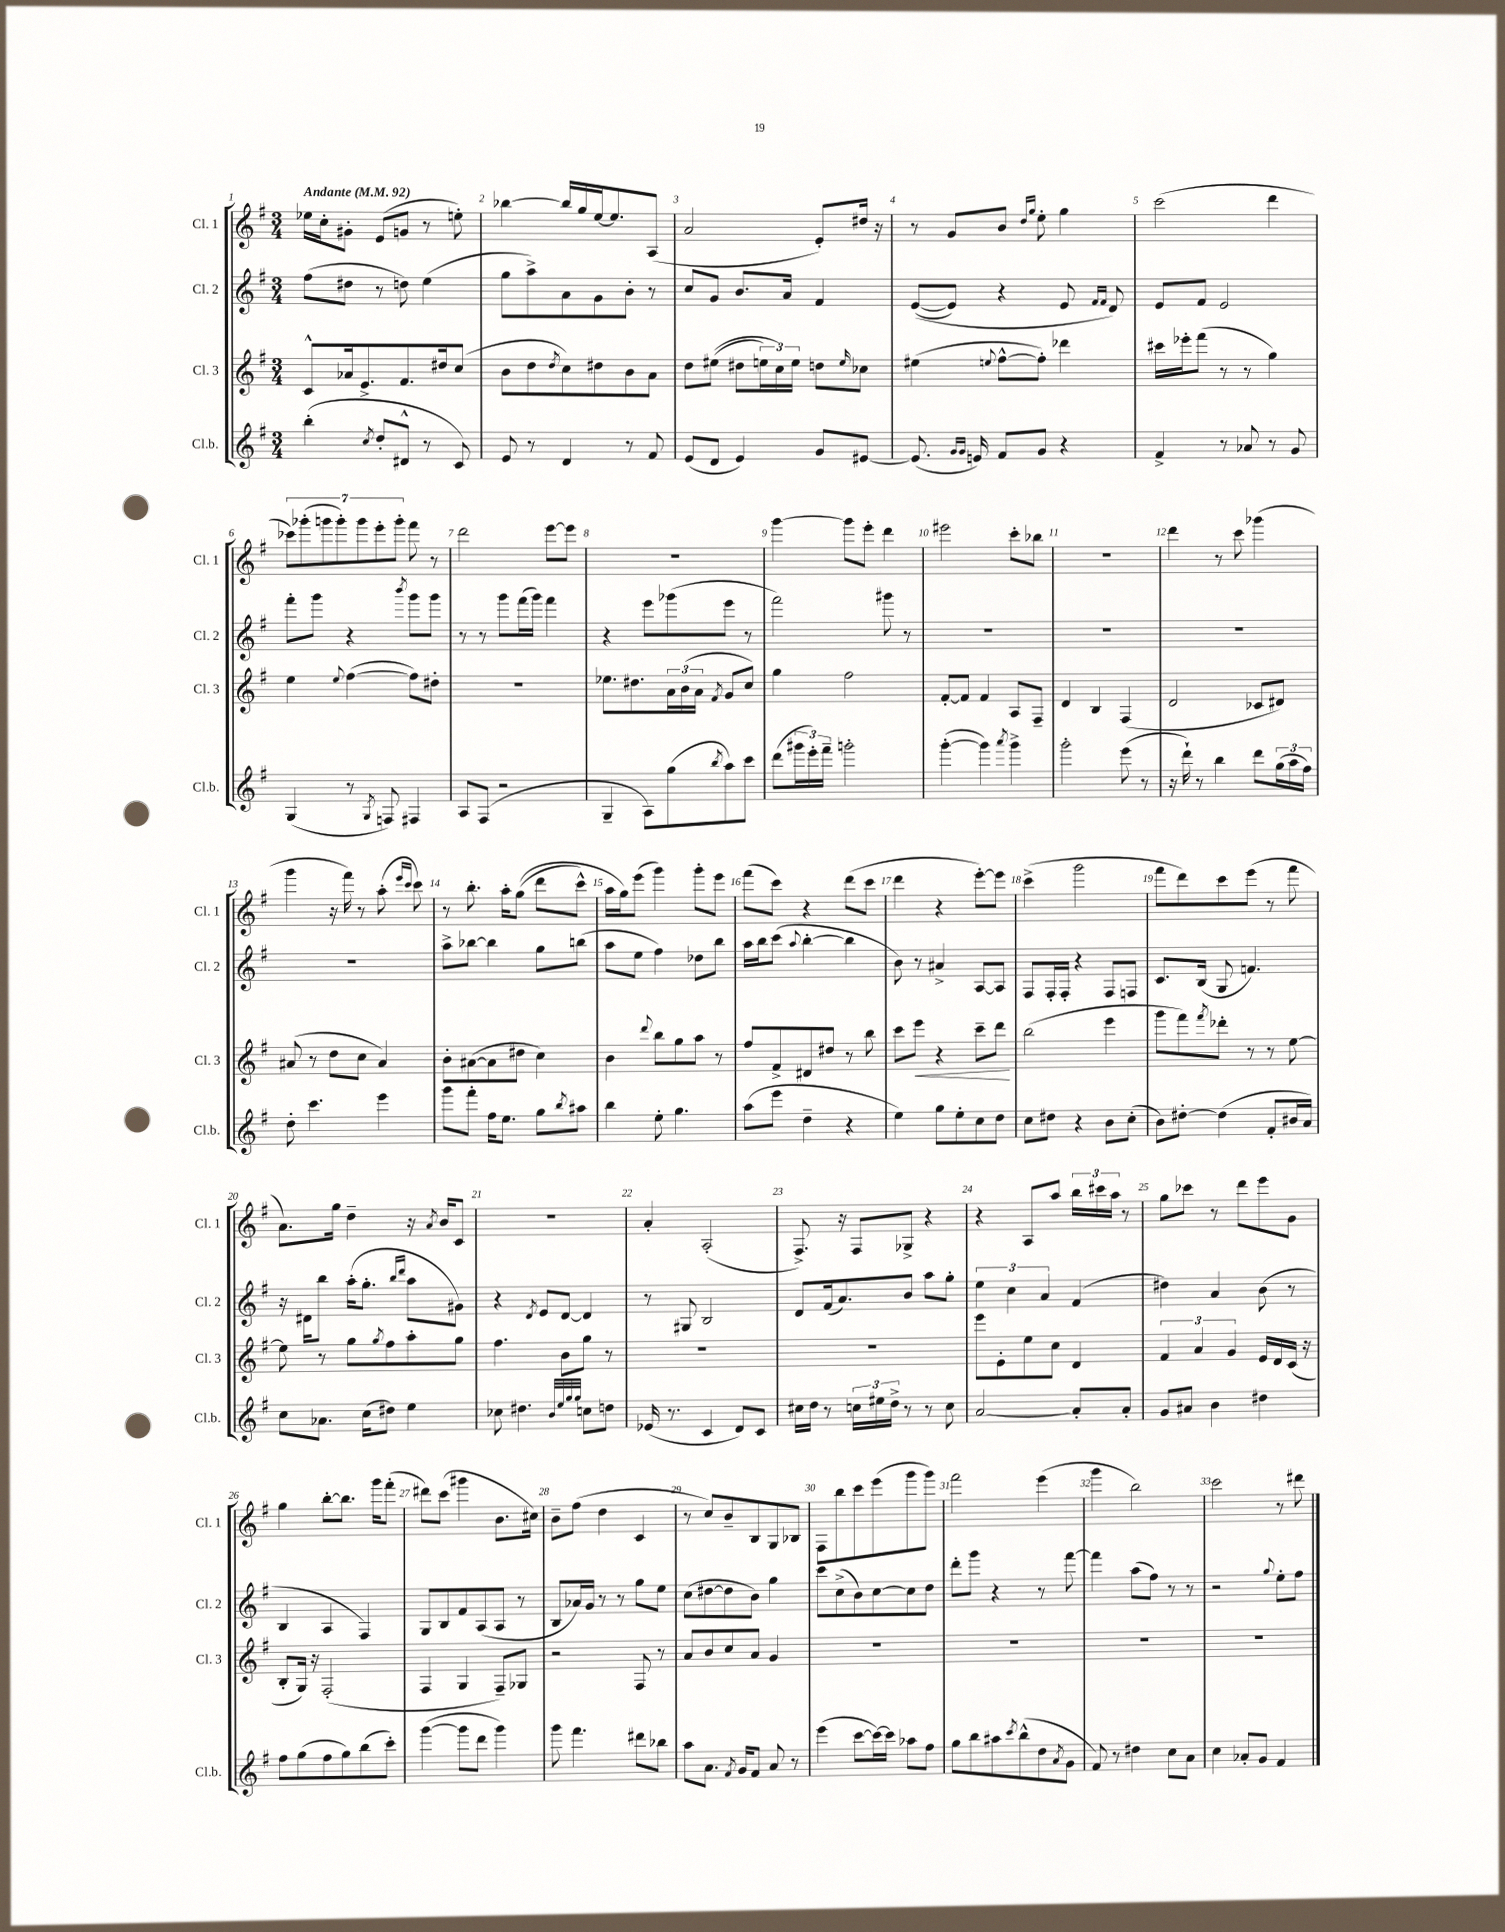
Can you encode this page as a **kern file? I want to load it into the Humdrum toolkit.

**kern	**kern	**dynam	**kern	**kern
*part4	*part3	*part3	*part2	*part1
*staff4	*staff3	*staff3	*staff2	*staff1
*I"Cl.b.	*I"Cl. 3	*	*I"Cl. 2	*I"Cl. 1
*I'Cl.b.	*I'Cl. 3	*	*I'Cl. 2	*I'Cl. 1
*clefG2	*clefG2	*	*clefG2	*clefG2
*k[f#]	*k[f#]	*	*k[f#]	*k[f#]
*M3/4	*M3/4	*	*M3/4	*M3/4
*MM92	*MM92	*	*MM92	*MM92
=1	=1	=1	=1	=1
!	!	!	!	!LO:TX:a:B:t=Andante
(4bb'\	8c^^/L	.	(8ff#\L	16ee-X\LL
.	.	.	.	16cc'\J
.	16a-X/k	.	8dd#X\J	8g#X'\J
.	8.e^/	.	.	.
8qcc/	.	.	.	.
8dd'/L	.	.	8r	(8e/L
8d#X^^/J	8.f#/	.	8ddn\)	8gn/J
8r	.	.	(4ee\	8r
.	16dd#X/k	.	.	.
8c/)	(8cc/J	.	.	8een'\)
=2	=2	=2	=2	=2
8e/	8b\L	.	8gg\L	[4bb-X\
8r	8dd\	.	8aa^\)	.
.	8qdd/	.	.	.
4d/	8cc\)	.	8a\	16bb-/LL]
.	.	.	.	16gg/
.	8dd#X\	.	8g\	[16ee/J
.	.	.	.	8.ee/]
8r	8b\	.	8b'\J	.
8f#/	8a\J	.	8r	(8A/J
=3	=3	=3	=3	=3
(8e/L	8dd\L	.	8cc/L	2a/
8d/J	((8ee#X\J	.	8g/J	.
4e/)	8dd#X\L	.	8.b/L	.
.	24een\L)	.	.	.
.	24cc\)	.	.	.
.	.	.	16a/Jk	.
.	24ee\JJ	.	.	.
8g/L	8ddn\L	.	4f#/	8e'/L)
.	16qqee/	.	.	.
[8e#X/J	8cc-X\J	.	.	16dd#X/Jk
.	.	.	.	16r
=4	=4	=4	=4	=4
(8.e#/]	(4ee#X\	.	(([8e/L	8r
.	.	.	8e/J])	8g/L
16qqg/LL	.	.	.	.
16qqg/JJ	.	.	.	.
16en/)	.	.	.	.
.	8qqeen/	.	.	.
8f#/L	[8ff#^^\L	.	4r	8b/J
.	.	.	.	16qqdd/LL
.	.	.	.	16qqgg/JJ
8g/J	8ff#'\J])	.	.	8ee'\
4r	4ddd-X\	.	8e/	4gg\
.	.	.	16qqf#/LL	.
.	.	.	16qqf#/JJ	.
.	.	.	8d/)	.
=5	=5	=5	=5	=5
4f#^/	16ccc#X\LL	.	8e/L	(2ccc\
.	16eee-X'\J	.	.	.
.	(8fff#\J	.	8f#/J	.
8r	8r	.	2e/	.
8a-X/	8r	.	.	.
8r	4gg\)	.	.	4ddd\
8g/	.	.	.	.
!!LO:LB:g=z
=6	=6	=6	=6	=6
(4G/	4ee\	.	8fff#'\L	14ccc-X\L)
.	.	.	.	(14ggg-X'\
.	.	.	8ggg\J	.
.	.	.	.	14gggn\
.	.	.	.	14ggg'\)
.	8qqee/	.	.	.
8r	([4ff#\	.	4r	.
.	.	.	.	14ggg\
.	.	.	.	14eee'\
8qG/	.	.	.	.
8Fn/)	.	.	.	.
.	.	.	.	14ggg'\J
.	.	.	8qbbb/	.
4F#X/	8ff#\L])	.	8ggg\L	8fff#\
.	8dd#X'\J	.	8ggg\J	8r
=7	=7	=7	=7	=7
8A/L	2.r	.	8r	2ddd\
(8F#/J	.	.	8r	.
2r	.	.	8ggg\L	.
.	.	.	(16fff#\L	.
.	.	.	16ggg\JJ)	.
.	.	.	4fff#\	[8eee\L
.	.	.	.	8eee\J]
=8	=8	=8	=8	=8
4G~/	8.ee-X\L	.	4r	2.r
.	8.dd#X\	.	.	.
8A\L)	.	.	8eee\L	.
(8gg\	24a\L	.	(8ggg-X\	.
.	(24b\	.	.	.
.	24a\JJ	.	.	.
8qbb/	8qf#/	.	.	.
8aa\)	8g/L	.	8eee\J	.
8ccc\J	8cc/J)	.	8r	.
=9	=9	=9	=9	=9
(8ddd\L	4gg\	.	2fff#\)	[4ggg\
24ggg#X\L	.	.	.	.
24eee'\)	.	.	.	.
24fff#~\JJ	.	.	.	.
2gggn'\	2ff#\	.	.	8ggg\L]
.	.	.	.	8eee'\J
.	.	.	8ggg#X\	4ddd\
.	.	.	8r	.
=10	=10	=10	=10	=10
([4ggg'\	[8f#'/L	.	2.r	2eee#X\
.	8f#/J]	.	.	.
4ggg\])	4f#/	.	.	.
8qaaa/	.	.	.	.
4ggg^\	8A/L	.	.	8ccc'\L
.	8F#~/J	.	.	8bb-X\J
=11	=11	=11	=11	=11
2ggg'\	4d/	.	2.r	2.r
.	4B/	.	.	.
(8eee\	(4F#/	.	.	.
8r	.	.	.	.
=12	=12	=12	=12	=12
16r	2d/	.	2.r	4ddd\
16ddd`\)	.	.	.	.
8r	.	.	.	.
4bb\	.	.	.	8r
.	.	.	.	8ccc\
8ddd\L	8c-X/L	.	.	(4ggg-X\
(24gg\L	8d#X/J)	.	.	.
24aa\	.	.	.	.
24ff#\JJ)	.	.	.	.
!!LO:LB:g=z
=13	=13	=13	=13	=13
8dd'\	(8a#X/	.	2.r	4ggg\
4.ccc\	8r	.	.	.
.	8dd\L	.	.	16r
.	.	.	.	16fff#\)
.	8cc\J	.	.	8r
4eee\	4a#/)	.	.	(8aa'\
.	.	.	.	16qqeee/LL
.	.	.	.	16qqccc/JJ
.	.	.	.	8ccc\)
=14	=14	=14	=14	=14
8ggg\L	8b'\L	.	8aa^\L	8r
8fff#'\J	([8a#X\	.	[8bb-X\J	8.bb'\
16ff#\KL	8a#\]	.	4bb-\]	.
8.ee\J	.	.	.	16aa'\KL
.	8dd#X\J	.	.	((8gg\J
8gg\L	4cc\)	.	8gg\L	8ddd\L
8qbb/	.	.	.	.
8aa#X\J	.	.	(8bbn\J	8ccc^^\J)
=15	=15	=15	=15	=15
4bb\	4b\	.	8aa\L	16aa\LL
.	.	.	.	16gg\J)
.	.	.	8ee\J	(8eee\J
.	8qqddd/	.	.	.
8ee'\	8bb\L	.	4ff#\)	4ggg\)
4.gg\	8gg\	.	.	.
.	8aa\J	.	8dd-X\L	8ggg'\L
.	8r	.	8bb\J	8eee\J
=16	=16	=16	=16	=16
(8aa\L	8ff#/L	.	16aa\LL	(8fff#\L
.	.	.	16bb\J	.
8eee\J	8f#^/	.	(8ccc\J	8ccc\J)
.	.	.	8qqaa/	.
4dd~\	8d#X/	.	[4bb'\	4r
.	8dd#X/J	.	.	.
4r	8r	.	4bb\]	(8ddd\L
.	8bb\	.	.	8ccc\J
=17	=17	=17	=17	=17
4ee\)	8ccc\L	.	8b\)	4ddd\
!	!	!LO:HP:b	!	!
.	8eee\J	<	8r	.
8gg\L	4r	.	4a#X^/	4r
8ee'\	.	.	.	.
8cc\	8ccc~\L	.	[8A/L	[8eee'\L)
8dd\J	8ddd\J	.	8A/J]	8eee\J]
.	.	[	.	.
=18	=18	=18	=18	=18
8cc\L	(2bb\	.	8F#/L	(4ccc^\
8dd#X\J	.	.	16F#'/L	.
.	.	.	16F#'/JJ	.
4r	.	.	4r	2ggg\
8b\L	4eee\	.	8F#/L	.
(8cc'\J	.	.	8Fn/J	.
=19	=19	=19	=19	=19
8b\L)	8ggg\L	.	8.c/L	8fff#\L
[8dd#X'\J	8fff#\)	.	.	8ddd\)
.	.	.	(16B/Jk	.
.	8qfff#/	.	.	.
(4dd#\]	8ddd-X'\J	.	8G/	8ccc\
.	8r	.	4.fn/)	(8eee\J
8f#'/L	8r	.	.	8r
16b#X/L	[8ee\	.	.	8fff#\
16a/JJ)	.	.	.	.
!!LO:LB:g=z
=20	=20	=20	=20	=20
8cc\L	8ee\]	.	16r	8.a\L)
.	.	.	16d#X\KL	.
8.a-X\J	8r	.	8bb\J	.
.	.	.	.	16gg\Jk
.	8gg\L	.	(16aa'\KL	4dd~\
(16cc\KL	.	.	8.gg'\J	.
.	8qgg/	.	.	.
8dd#X\J)	8ff#\	.	.	.
.	.	.	16qqbb/LL	.
.	.	.	16qqddd/JJ	.
4ee\	8aa'\	.	8aa\L	16r
.	.	.	.	8qa/
.	.	.	.	16b/KL
.	8gg\J	.	8g#X\J)	8c/J
=21	=21	=21	=21	=21
8cc-X\	4.ff#\	.	4r	2.r
4.dd#X\	.	.	.	.
.	.	.	8qd/	.
.	.	.	8e/L	.
.	8b\L	.	[8d/J	.
32qqb/LLL	.	.	.	.
32qqee/	.	.	.	.
32qqgg/	.	.	.	.
32qqgg/JJJ	.	.	.	.
8ccn\L	8gg\J	.	4d/]	.
8ddn\J	8r	.	.	.
=22	=22	=22	=22	=22
(16e-X/	2.r	.	8r	4a'/
8.r	.	.	.	.
.	.	.	8G#X/	.
4c/	.	.	2B/	(2A'/
8d/L)	.	.	.	.
8c/J	.	.	.	.
=23	=23	=23	=23	=23
16cc#X\LL	2.r	.	8d/L	8.F#^/)
16dd\JJ	.	.	.	.
8r	.	.	(16f#/k	.
.	.	.	8.a/)	16r
24ccn\LL	.	.	.	8F#/L
24ee#X\	.	.	.	.
24dd^\JJ	.	.	.	.
8r	.	.	8b/J	8G-X^/J
8r	.	.	8aa\L	4r
8cc\	.	.	8gg'\J	.
=24	=24	=24	=24	=24
[2a/	8eee\L	.	6ee\	4r
.	8e'\	.	.	.
.	.	.	6cc\	.
.	8ee\	.	.	8A/L
.	.	.	6a/	.
.	8cc\J	.	.	8aa/J
8a'/L]	4d/	.	(4f#/	24bb\LL
.	.	.	.	24ccc#X\
.	.	.	.	24aa\JJ
8a'/J	.	.	.	8r
=25	=25	=25	=25	=25
8g/L	6f#/	.	4dd#X\)	8gg\L
8a#X/J	.	.	.	8ccc-X\J
.	6a/	.	.	.
4b\	.	.	4a/	8r
.	6g/	.	.	.
.	.	.	.	8ddd\L
4dd#X\	16e/LL	.	(8b\	8eee\
.	16d/	.	.	.
.	(16c/JJ	.	8r	8g\J
.	16r	.	.	.
!!LO:LB:g=z
=26	=26	=26	=26	=26
8ff#\L	8B'/L	.	4B/	4gg\
(8gg\	16G/Jk)	.	.	.
.	16r	.	.	.
8ff#\	(2F#'/	.	4A/	[8bb'\L
8gg\)	.	.	.	8.bb\J]
(8bb\	.	.	4F#/)	.
.	.	.	.	16ggg\KL
8ccc'\J)	.	.	.	(8fff#'\J
=27	=27	=27	=27	=27
([4ggg\	4F#/	.	8G/L	8ddd#X\L)
.	.	.	8B/	(8ccc\J
8ggg\L]	4G/	.	8f#/	4ggg#X\
8ddd\J	.	.	(8A/	.
4ggg\)	8F#~/L)	.	8A/J	8.b\L
.	8G-X/J	.	8r	.
.	.	.	.	16cc#X\Jk)
=28	=28	=28	=28	=28
8ggg\	2r	.	8B/L	8b~\L
4.fff#\	.	.	16a-X/L)	(8ff#\J
.	.	.	16g/JJ	.
.	.	.	8r	4dd\
.	.	.	8r	.
8ddd#X\L	8F#/	.	8gg\L	4c/
8bb-X\J	8r	.	8ee\J	.
=29	=29	=29	=29	=29
8aa\L	8a/L	.	(8cc\L	8r
8.a\J	8b/	.	[8dd#X\	8cc/L)
.	8cc/	.	8dd#\]	8b~/
8qf#/	.	.	.	.
16g/KL	.	.	.	.
8f#/J	8a/J	.	8b\J)	8B/
8a/	4g/	.	4gg\	8G/
8r	.	.	.	8B-X/J
=30	=30	=30	=30	=30
(4eee\	2.r	.	8ccc\L	8F#\L
.	.	.	(8cc^\	8bb\
[8ccc\L	.	.	8b\)	8ccc\
16ccc\L_)	.	.	[8cc\	(8eee\
16ccc\JJ]	.	.	.	.
8aa-X\L	.	.	8cc\]	8ggg\
8ff#\J	.	.	8dd\J	8ggg\J)
=31	=31	=31	=31	=31
8gg\L	2.r	.	8ddd'\L	2fff#\
8bb\	.	.	8ggg\J	.
8aa#X\	.	.	4r	.
8qccc/	.	.	.	.
(8bb^^\	.	.	.	.
8dd\	.	.	8r	(4eee\
8qa/	.	.	.	.
8g\J	.	.	[8fff#\	.
=32	=32	=32	=32	=32
8f#/)	2.r	.	4fff#\]	4ggg\
8r	.	.	.	.
4dd#X\	.	.	(8aa\L	2bb\)
.	.	.	8ff#\J)	.
8cc\L	.	.	8r	.
8a\J	.	.	8r	.
=33	=33	=33	=33	=33
4cc\	2.r	.	2r	2ccc\
8a-X'/L	.	.	.	.
8g/J	.	.	.	.
.	.	.	8qqgg/	.
4f#/	.	.	8ee'\L	8r
.	.	.	8ff#\J	8ddd#X\
==	==	==	==	==
*-	*-	*-	*-	*-
